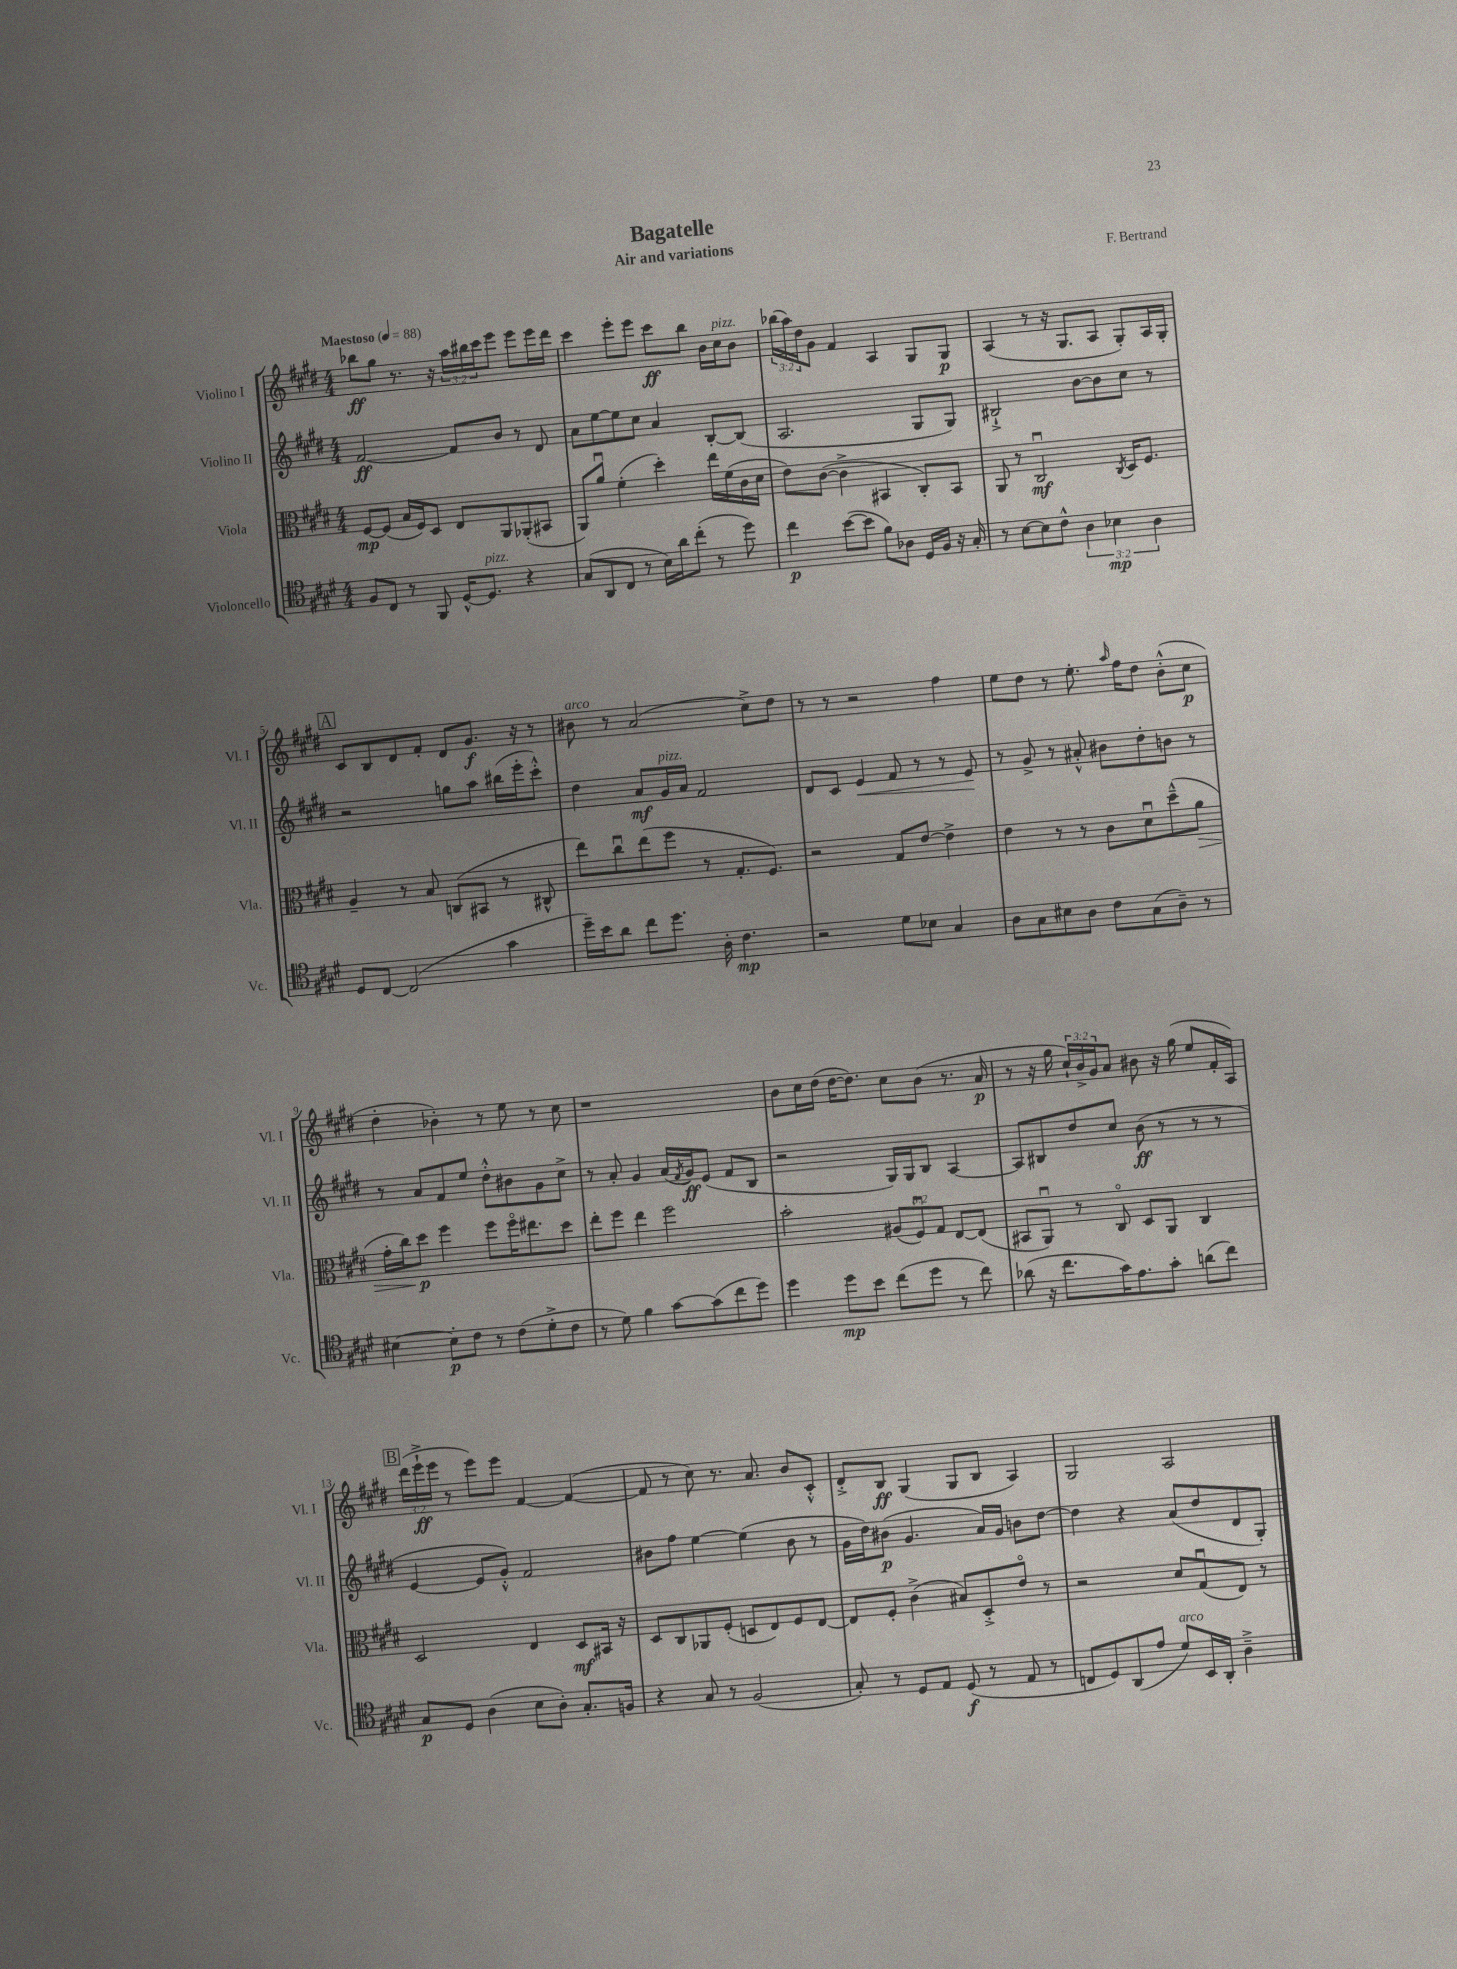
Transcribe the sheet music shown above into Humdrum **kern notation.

**kern	**kern	**kern	**kern
*staff4	*staff3	*staff2	*staff1
*clefC4	*clefC3	*clefG2	*clefG2
*k[f#c#g#d#]	*k[f#c#g#d#]	*k[f#c#g#d#]	*k[f#c#g#d#]
*M4/4	*M4/4	*M4/4	*M4/4
*MM88	*MM88	*MM88	*MM88
8F#	[8F#	[2f#	8bb-
8C#	(8F#]	.	8gg#
8r	16B	.	8.r
.	16F#)	.	.
8FF#	8D#	.	.
.	.	.	16r
[16D#^^	8E	8f#]	24aa
.	.	.	24bb#
8.D#]	.	.	.
.	.	.	24ccc#
.	8AA	8b	8eee
4r	(8AA-'	8r	8eee
.	8BB#	8d#	16eee
.	.	.	16ddd#
=	=	=	=
(8G#	8AA)	8a	4ccc#
8AA	8au	[8ee	.
8C#	(4f#'	8ee]	8eee'
8r	.	8cc#	8eee
16B)	4dd#')	4a	8ccc#
16a	.	.	.
(8cc#'	.	.	8bb
8r	16ee	[8B'	16b
.	(16f#	.	16cc#
8dd#)	16c#	(8B]	8b
.	16d#	.	.
=	=	=	=
4cc#	8e)	2.A	(24bb-
.	.	.	24aa)
.	.	.	24dd#
.	([8c#	.	8g#
([8b	4c#^]	.	4f#
8b]	.	.	.
8f#)	4BB#	.	4A
8A-	.	.	.
16D#	8C#')	8G#	8G#
16F#	.	.	.
16r	8BB#	8G#)	8G#
16G#'	.	.	.
=	=	=	=
8r	8AA	2B#`^	(4A
[8B	8r	.	.
8B]	2C#u	.	8r
8c#^^	.	.	16r
.	.	.	8.G#
6A	.	[8b	.
.	.	8b]	8A
6B-	.	.	.
.	8qC#	.	.
.	16D#	8cc#	8G#')
.	8.F#	.	.
6A	.	.	.
.	.	8r	16A
.	.	.	16G#'
=	=	=	=
8D#	4A~	2r	8c#
[8C#	.	.	8B
(2C#]	8r	.	8d#
.	8B	.	8f#'
.	(8C	8gg	8d#
.	8BB#	8aa	8.g#
4g#	8r	(16bb#	.
.	.	16eee'	16r
.	8C#^^	8ccc#'^^)	8r
=	=	=	=
16dd#~)	8ee)	4dd#	8b#
16b	.	.	.
8a	8cc#u	.	8r
8cc#	(8ee	8a	(2a
8.dd#	8ff#	16g#	.
.	.	16a	.
.	8r	2f#	.
16A'	.	.	.
4.c#	8.G#'	.	.
.	.	.	8cc#^)
.	8.F#)	.	.
.	.	.	8dd#
=	=	=	=
2r	2r	8d#	8r
.	.	8c#	8r
.	.	4e	2r
8d#	8G#	8f#	.
8B-	[8e	8r	.
4G#	4e^]	8r	4ff#
.	.	8e	.
=	=	=	=
8A	4e	8r	8ee
8G#	.	8g#^	8dd#
8B#	8r	8r	8r
8A	8r	8a#'^^	8.ee'
8c#	8c#	8b#	.
.	.	.	16qqaa
.	.	.	16ff#
(8G#	8d#u	8dd#'	8dd#
8A~)	(8dd#~^^	8b	(8b'^^
8r	8a	8r	8cc#
=	=	=	=
[4B#	16g#'	8r	4dd#'
.	16cc#)	.	.
.	8dd#	8a	.
8B#']	4ff#	8f#	4b-')
8c#	.	8ee	.
8r	8ff#	8dd#'^^	8r
(8c#	16ff#o	8b#	8ee
.	8.ee#	.	.
8d#'^	.	8g#	8r
8c#	8dd#	8cc#^	8cc#
=	=	=	=
8r	8ee'	8r	1r
8d#)	8ff#	8a'	.
4f#	4ee	4g#	.
[8g#	2ff#	(16a	.
.	.	8qf#	.
.	.	16g#)	.
(8g#]	.	(8e	.
8cc#	.	8f#	.
8dd#)	.	8B	.
=	=	=	=
4dd#	2b'	2r	8b
.	.	.	16cc#
.	.	.	(16dd#
8dd#	.	.	[16dd#
.	.	.	8.dd#])
8b	.	.	.
(8cc#	(12A#	16G#)	8cc#
.	.	16G#	.
.	12F#u)	.	.
8dd#	.	8B	(8b
.	12G#	.	.
8r	[8E	[4A	8.r
8cc#)	(8E]	.	.
.	.	.	16a
=	=	=	=
(8a-	8BB#	8A]	8r
16r	8AAu)	8B#	16r
8.cc#	.	.	16gg#
.	8r	8dd#	24cc#`)
.	.	.	24b^
.	.	.	24g#
16g#)	8C#o	8cc#	8a
8.e	.	.	.
.	8D#	(8b	8b#
8g#'	8AA	8r	16r
.	.	.	(16gg#
(8a	4C#	8r	8ee
8cc#)	.	8r	16f#'
.	.	.	16A)
=	=	=	=
8G#	2D#	[4e	(24ddd#
.	.	.	24eee`^
.	.	.	24eee
8D#	.	.	8r
(4A	.	8e]	8eee)
.	.	8g#'^^)	8eee
8B	4E	2f#	[4f#
8A')	.	.	.
8.G#'	8D#	.	(4f#_
.	16BB#	.	.
16F	16r	.	.
=	=	=	=
4r	8D#	8b#	8f#]
.	8C#	8ff#	8r
8G#	8AA-	[4ee	8cc#)
8r	(8F#'	.	8.r
(2F#	8D	(4ee]	.
.	.	.	8.a
.	8E)	.	.
.	8F#	8b#	8b
.	[8E	8r	8c#'^^
=	=	=	=
8G#')	8E]	16g#	8d#'^
.	.	16dd#)	.
8r	8F#'	(8b#	8B
8D#	(4c#^	4.g#	(4G#
8E	.	.	.
(8D#	8B#)	.	8G#
8r	8D#'^	16a)	8B
.	.	16g#	.
8E	8eo	8b	4A)
8r	8r	[8dd#	.
=	=	=	=
8C	2r	4dd#]	2G#
8D#)	.	.	.
(8AA	.	4r	.
8e	.	.	.
8d#)	8d#	(8a	2A
16BB	(8G#u	8dd#	.
16AA'	.	.	.
4A~^	8E)	8d#	.
.	8r	8G#')	.
==	==	==	==
*-	*-	*-	*-
